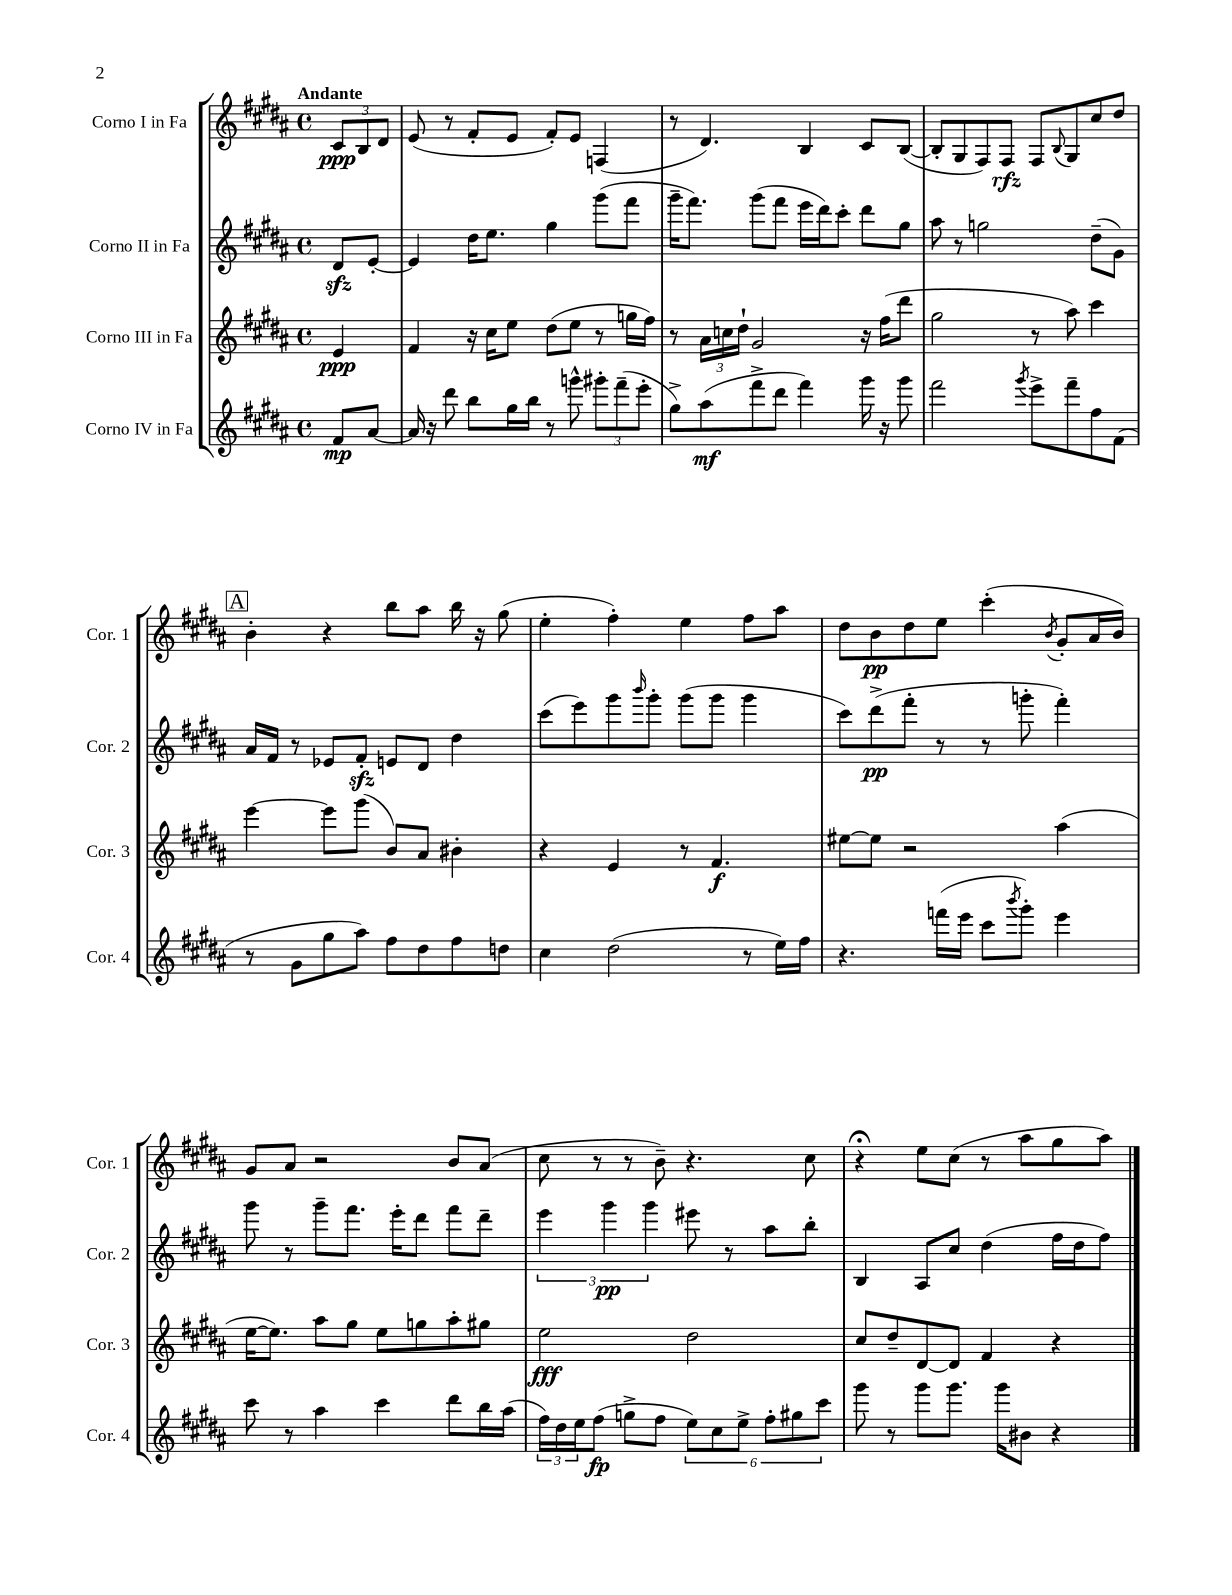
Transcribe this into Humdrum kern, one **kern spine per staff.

**kern	**dynam	**kern	**dynam	**kern	**dynam	**kern	**dynam
*part4	*part4	*part3	*part3	*part2	*part2	*part1	*part1
*staff4	*staff4	*staff3	*staff3	*staff2	*staff2	*staff1	*staff1
*I"Corno IV in Fa	*	*I"Corno III in Fa	*	*I"Corno II in Fa	*	*I"Corno I in Fa	*
*I'Cor. 4	*	*I'Cor. 3	*	*I'Cor. 2	*	*I'Cor. 1	*
*clefG2	*	*clefG2	*	*clefG2	*	*clefG2	*
*k[f#c#g#d#a#]	*	*k[f#c#g#d#a#]	*	*k[f#c#g#d#a#]	*	*k[f#c#g#d#a#]	*
*M4/4	*	*M4/4	*	*M4/4	*	*M4/4	*
*met(c)	*	*met(c)	*	*met(c)	*	*met(c)	*
=	=	=	=	=	=	=	=
!	!	!	!	!	!	!LO:TX:a:B:t=Andante	!
8f#/L	mp	4e/	ppp	8d#zz/L	.	12c#/L	ppp
.	.	.	.	.	.	12B/	.
[8a#/J	.	.	.	[8e'/J	.	.	.
.	.	.	.	.	.	12d#/J	.
=1	=1	=1	=1	=1	=1	=1	=1
16a#/]	.	4f#/	.	4e/]	.	(8e/	.
16r	.	.	.	.	.	.	.
8ddd#\	.	.	.	.	.	8r	.
8bb\L	.	16r	.	16dd#\KL	.	8f#'/L	.
.	.	16cc#\KL	.	8.ee\J	.	.	.
16gg#\L	.	8ee\J	.	.	.	8e/J	.
16bb\JJ	.	.	.	.	.	.	.
8r	.	(8dd#\L	.	4gg#\	.	8f#'/L)	.
8gggn^^\	.	8ee\J	.	.	.	8e/J	.
12ggg#X'\L	.	8r	.	(8ggg#\L	.	(4Fn/	.
(12fff#~\	.	.	.	.	.	.	.
.	.	16ggn\LL	.	8fff#\J	.	.	.
12eee'\J	.	.	.	.	.	.	.
.	.	16ff#\JJ)	.	.	.	.	.
=2	=2	=2	=2	=2	=2	=2	=2
8gg#^\L)	.	8r	.	16ggg#~\KL	.	8r	.
.	.	.	.	8.fff#\J)	.	.	.
(8aa#\	mf	24a#\LL	.	.	.	4.d#/)	.
.	.	24ccn\	.	.	.	.	.
.	.	24dd#`\JJ	.	.	.	.	.
8fff#^\	.	2g#/	.	(8ggg#\L	.	.	.
8ddd#\J	.	.	.	8fff#\J	.	.	.
4fff#\)	.	.	.	16eee\LL	.	4B/	.
.	.	.	.	16ddd#\J)	.	.	.
.	.	.	.	8ccc#'\J	.	.	.
16ggg#\	.	16r	.	8ddd#\L	.	8c#/L	.
16r	.	(16ff#\KL	.	.	.	.	.
8ggg#\	.	8ddd#\J	.	8gg#\J	.	([8B/J	.
=3	=3	=3	=3	=3	=3	=3	=3
2fff#\	.	2gg#\	.	8aa#\	.	8B'/L]	.
.	.	.	.	8r	.	8G#/	.
.	.	.	.	2ggn\	.	8F#/)	.
.	.	.	.	.	.	8F#/J	rfz
8qggg#/	.	.	.	.	.	.	.
8eee^\L	.	8r	.	.	.	8F#/L	.
.	.	.	.	.	.	8qqB/	.
8fff#~\	.	8aa#\)	.	.	.	8G#/	.
8ff#\	.	4ccc#\	.	(8dd#~\L	.	8cc#/	.
(8f#\J	.	.	.	8g#\J)	.	8dd#/J	.
!!LO:LB:g=z
!!LO:REH:place=s1:t=A
=4	=4	=4	=4	=4	=4	=4	=4
8r	.	[4eee\	.	16a#/LL	.	4b'\	.
.	.	.	.	16f#/JJ	.	.	.
8g#\L	.	.	.	8r	.	.	.
8gg#\	.	8eee\L]	.	8e-X/L	.	4r	.
8aa#\J)	.	(8ggg#\J	.	8f#zz'/J	.	.	.
8ff#\L	.	8b/L)	.	8en/L	.	8bb\L	.
8dd#\	.	8a#/J	.	8d#/J	.	8aa#\J	.
8ff#\	.	4b#X'\	.	4dd#\	.	16bb\	.
.	.	.	.	.	.	16r	.
8ddn\J	.	.	.	.	.	(8gg#\	.
=5	=5	=5	=5	=5	=5	=5	=5
4cc#\	.	4r	.	(8ccc#\L	.	4ee'\	.
.	.	.	.	8eee\)	.	.	.
(2dd#\	.	4e/	.	8ggg#\	.	4ff#'\)	.
.	.	.	.	16qqbbb/	.	.	.
.	.	.	.	8ggg#'\J	.	.	.
.	.	8r	.	(8ggg#\L	.	4ee\	.
.	.	4.f#/	f	8ggg#\J	.	.	.
8r	.	.	.	4ggg#\	.	8ff#\L	.
16ee\LL)	.	.	.	.	.	8aa#\J	.
16ff#\JJ	.	.	.	.	.	.	.
=6	=6	=6	=6	=6	=6	=6	=6
4.r	.	[8ee#X\L	.	8ccc#\L)	.	8dd#\L	.
.	.	8ee#\J]	.	(8ddd#^\	pp	8b\	pp
.	.	2r	.	8fff#'\J	.	8dd#\	.
(16fffn\LL	.	.	.	8r	.	8ee\J	.
16eee\JJ	.	.	.	.	.	.	.
8ccc#\L	.	.	.	8r	.	(4ccc#'\	.
8qbbb/	.	.	.	.	.	.	.
8ggg#'\J)	.	.	.	8gggn'\	.	.	.
.	.	.	.	.	.	8qb/	.
4eee\	.	(4aa#\	.	4fff#'\)	.	8g#'/L	.
.	.	.	.	.	.	16a#/L	.
.	.	.	.	.	.	16b/JJ)	.
!!LO:LB:g=z
=7	=7	=7	=7	=7	=7	=7	=7
8ccc#\	.	[16ee\KL	.	8ggg#\	.	8g#/L	.
.	.	8.ee\J])	.	.	.	.	.
8r	.	.	.	8r	.	8a#/J	.
4aa#\	.	8aa#\L	.	8ggg#~\L	.	2r	.
.	.	8gg#\J	.	8.fff#\J	.	.	.
4ccc#\	.	8ee\L	.	.	.	.	.
.	.	.	.	16eee'\KL	.	.	.
.	.	8ggn\	.	8ddd#\J	.	.	.
8ddd#\L	.	8aa#'\	.	8fff#\L	.	8b/L	.
16bb\L	.	8gg#X\J	.	8ddd#~\J	.	(8a#/J	.
(16aa#\JJ	.	.	.	.	.	.	.
=8	=8	=8	=8	=8	=8	=8	=8
24ff#\LL)	.	2ee\	fff	6eee\	.	8cc#\	.
24dd#\	.	.	.	.	.	.	.
24ee\J	.	.	.	.	.	.	.
(8ff#\J	fp	.	.	.	.	8r	.
.	.	.	.	6ggg#\	pp	.	.
8ggn^\L	.	.	.	.	.	8r	.
.	.	.	.	6ggg#\	.	.	.
8ff#\J	.	.	.	.	.	8b~\)	.
12ee\L)	.	2dd#\	.	8eee#X\	.	4.r	.
12cc#\	.	.	.	.	.	.	.
.	.	.	.	8r	.	.	.
12ee^\J	.	.	.	.	.	.	.
12ff#'\L	.	.	.	8aa#\L	.	.	.
12gg#X\	.	.	.	.	.	.	.
.	.	.	.	8bb'\J	.	8cc#\	.
12ccc#\J	.	.	.	.	.	.	.
=9	=9	=9	=9	=9	=9	=9	=9
8ggg#\	.	8cc#/L	.	4B/	.	4r;<	.
8r	.	8dd#~/	.	.	.	.	.
8ggg#\L	.	[8d#/	.	8A#/L	.	8ee\L	.
8.ggg#\J	.	8d#/J]	.	8cc#/J	.	(8cc#\J	.
.	.	4f#/	.	(4dd#\	.	8r	.
16ggg#\KL	.	.	.	.	.	.	.
8b#X\J	.	.	.	.	.	8aa#\L	.
4r	.	4r	.	16ff#\LL	.	8gg#\	.
.	.	.	.	16dd#\J	.	.	.
.	.	.	.	8ff#\J)	.	8aa#\J)	.
==	==	==	==	==	==	==	==
*-	*-	*-	*-	*-	*-	*-	*-
